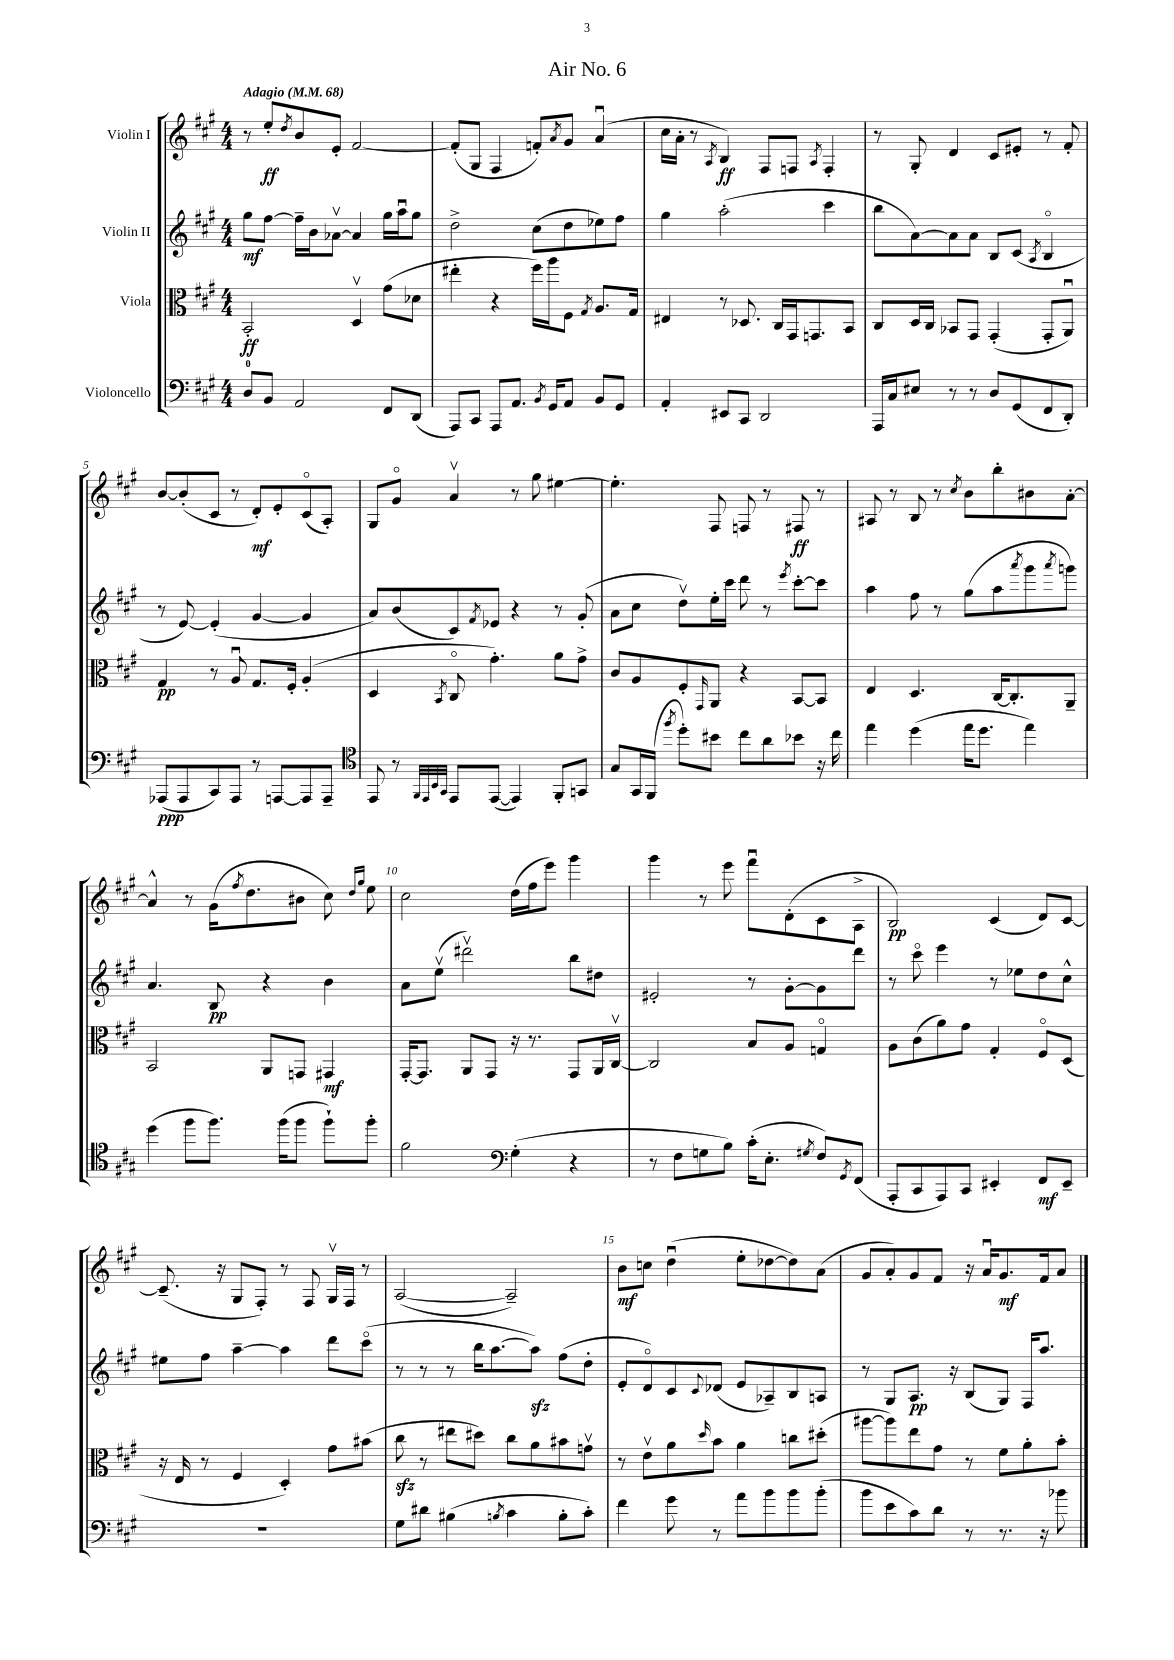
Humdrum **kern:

**kern	**dynam	**kern	**dynam	**kern	**dynam	**kern	**dynam
*part4	*part4	*part3	*part3	*part2	*part2	*part1	*part1
*staff4	*staff4	*staff3	*staff3	*staff2	*staff2	*staff1	*staff1
*I"Violoncello	*	*I"Viola	*	*I"Violin II	*	*I"Violin I	*
*clefF4	*	*clefC3	*	*clefG2	*	*clefG2	*
*k[f#c#g#]	*	*k[f#c#g#]	*	*k[f#c#g#]	*	*k[f#c#g#]	*
*M4/4	*	*M4/4	*	*M4/4	*	*M4/4	*
*MM68	*	*MM68	*	*MM68	*	*MM68	*
=1	=1	=1	=1	=1	=1	=1	=1
!	!	!	!	!	!	!LO:TX:a:B:t=Adagio	!
8D/L	.	2BB'/	ff	8gg#\L	mf	8r	.
8BB/J	.	.	.	[8ff#\J	.	8ee'/L	ff
.	.	.	.	.	.	8qdd/	.
2AA/	.	.	.	16ff#~\LL]	.	8b/	.
.	.	.	.	16b\J	.	.	.
.	.	.	.	[8a-Xv\J	.	8e'/J	.
.	.	4Dv/	.	4a-/]	.	[2f#/	.
8FF#/L	.	(8g#\L	.	16gg#\LL	.	.	.
.	.	.	.	16aau\J	.	.	.
(8DD/J	.	8d-X\J	.	8gg#\J	.	.	.
=2	=2	=2	=2	=2	=2	=2	=2
8AAA/L)	.	4ee#X'\	.	2dd^\	.	(8f#'/L]	.
8CC#/J	.	.	.	.	.	8G#/J	.
8AAA/L	.	4r	.	.	.	4F#/	.
8.AA/J	.	.	.	.	.	.	.
.	.	16ff#\LL)	.	(8cc#\L	.	8fn'/L)	.
8qBB/	.	.	.	.	.	.	.
16GG#/KL	.	16aa\J	.	.	.	.	.
.	.	.	.	.	.	8qa/	.
8AA/J	.	8F#\J	.	8dd\	.	8g#/J	.
.	.	8qG#/	.	.	.	.	.
8BB/L	.	8.A/L	.	8ee-X\)	.	(4au/	.
8GG#/J	.	.	.	8ff#\J	.	.	.
.	.	16G#/Jk	.	.	.	.	.
=3	=3	=3	=3	=3	=3	=3	=3
4AA'/	.	4E#X/	.	4gg#\	.	16cc#\LL	.
.	.	.	.	.	.	16a'\JJ	.
.	.	.	.	.	.	8r	.
.	.	.	.	.	.	8qA/	.
8EE#X/L	.	8r	.	(2aa'\	.	4B/)	ff
8CC#/J	.	8.D-X/	.	.	.	.	.
2DD/	.	.	.	.	.	8F#/L	.
.	.	16C#/LL	.	.	.	.	.
.	.	16GG#/J	.	.	.	8Fn/J	.
.	.	8.GGn/	.	.	.	.	.
.	.	.	.	.	.	8qA/	.
.	.	.	.	4ccc#\	.	4F'/	.
.	.	8BB/J	.	.	.	.	.
=4	=4	=4	=4	=4	=4	=4	=4
16AAA/LL	.	8C#/L	.	8bb\L	.	8r	.
16C#/J	.	.	.	.	.	.	.
8E#X/J	.	16D/L	.	[8a\)	.	8G#'/	.
.	.	16C#/JJ	.	.	.	.	.
8r	.	8BB-X/L	.	8a\]	.	4d/	.
8r	.	8GG#/J	.	8a\J	.	.	.
8D/L	.	(4GG#'/	.	8B/L	.	8c#/L	.
(8GG#/	.	.	.	(8c#/J	.	8e#X'/J	.
.	.	.	.	8qA/	.	.	.
8FF#/	.	8GG#'/L	.	4B/	.	8r	.
8DD'/J)	.	8AAu/J)	.	.	.	8f#'/	.
!!LO:LB:g=z
=5	=5	=5	=5	=5	=5	=5	=5
(8AAA-X/L	ppp	4G#/	pp	8r	.	[8b/L	.
8AAA-/	.	.	.	[8e/)	.	(8b'/]	.
8CC#/)	.	8r	.	(4e'/]	.	8c#/J	.
8AAA-/J	.	8Au/	.	.	.	8r	.
8r	.	8.G#/L	.	[4g#/	.	8d'/L)	mf
[8AAAn/L	.	.	.	.	.	8e'/	.
.	.	16F#'/Jk	.	.	.	.	.
8AAA/]	.	(4A'/	.	4g#/]	.	(8c#/	.
8AAA~/J	.	.	.	.	.	8A'/J)	.
=6	=6	=6	=6	=6	=6	=6	=6
*clefC4	*	*	*	*	*	*	*
8EE/	.	4D/	.	8a/L)	.	8G#/L	.
8r	.	.	.	(8b/	.	8g#/J	.
32qqFF#/LLL	.	.	.	.	.	.	.
32qqEE/	.	.	.	.	.	.	.
32qqBB/	.	.	.	.	.	.	.
32qqGG#/JJJ	.	8qBB/	.	.	.	.	.
8EE/L	.	8C#/	.	8c#/)	.	4av/	.
.	.	.	.	8qf#/	.	.	.
([8EE/J	.	4.g#'\)	.	8e-X/J	.	.	.
4EE/])	.	.	.	4r	.	8r	.
.	.	.	.	.	.	8gg#\	.
8FF#'/L	.	8a\L	.	8r	.	[4ee#X\	.
8GGn/J	.	8g#^\J	.	(8g#'/	.	.	.
=7	=7	=7	=7	=7	=7	=7	=7
8G#/L	.	8c#/L	.	8a\L	.	4.ee#'\]	.
16GG#/L	.	8A/	.	8cc#\J	.	.	.
(16FF#/JJ	.	.	.	.	.	.	.
8qff#/	.	.	.	.	.	.	.
8dd'\L)	.	8F#'/	.	8ddv\L)	.	.	.
.	.	16qqGG#/	.	.	.	.	.
8b#X\J	.	8AA/J	.	16ee'\L	.	8F#/	.
.	.	.	.	16ccc#\JJ	.	.	.
8cc#\L	.	4r	.	8ddd\	.	8Fn/	.
8a\	.	.	.	8r	.	8r	.
.	.	.	.	8qeee/	.	.	.
8b-X\J	.	[8BB/L	.	[8ccc#'\L	.	8F#X/	ff
16r	.	8BB/J]	.	8ccc#\J]	.	8r	.
16cc#\	.	.	.	.	.	.	.
=8	=8	=8	=8	=8	=8	=8	=8
4ee\	.	4E/	.	4aa\	.	8A#X/	.
.	.	.	.	.	.	8r	.
(4dd\	.	4.D/	.	8ff#\	.	8B/	.
.	.	.	.	8r	.	8r	.
.	.	.	.	.	.	8qcc#/	.
16ee\KL	.	.	.	(8gg#\L	.	8b\L	.
8.dd\J	.	.	.	.	.	.	.
.	.	[16C#/KL	.	8aa\	.	8bb'\	.
.	.	8.C#'/]	.	.	.	.	.
.	.	.	.	8qaaa/	.	.	.
4ee\)	.	.	.	8ggg#\	.	8b#X\	.
.	.	.	.	8qaaa/	.	.	.
.	.	8AA~/J	.	8gggn\J)	.	[8a'\J	.
!!LO:LB:g=z
=9	=9	=9	=9	=9	=9	=9	=9
(4dd\	.	2BB/	.	4.a/	.	4a^^/]	.
8ff#\L	.	.	.	.	.	8r	.
8.ff#\J)	.	.	.	8B/	pp	(16g#\KL	.
.	.	.	.	.	.	8qff#/	.
.	.	.	.	.	.	8.dd\	.
.	.	8AA/L	.	4r	.	.	.
(16ff#\KL	.	.	.	.	.	.	.
8ff#\J	.	8GGn/J	.	.	.	8b#X\J	.
8ff#`\L)	.	4GG#X/	mf	4b\	.	8cc#\)	.
.	.	.	.	.	.	16qqdd/LL	.
.	.	.	.	.	.	16qqgg#/JJ	.
8ff#'\J	.	.	.	.	.	8ee\	.
=10	=10	=10	=10	=10	=10	=10	=10
2f#\	.	[16GG#'/KL	.	8a\L	.	2cc#\	.
.	.	8.GG#/J]	.	.	.	.	.
.	.	.	.	(8eev\J	.	.	.
.	.	8AA/L	.	2ddd#Xv\)	.	.	.
.	.	8GG#/J	.	.	.	.	.
*clefF4	*	*	*	*	*	*	*
(4G#'\	.	16r	.	.	.	(16dd\LL	.
.	.	8.r	.	.	.	16ff#\J	.
.	.	.	.	.	.	8eee\J)	.
4r	.	8GG#/L	.	8bb\L	.	4ggg#\	.
.	.	16AA/L	.	8dd#X\J	.	.	.
.	.	[16C#v/JJ	.	.	.	.	.
=11	=11	=11	=11	=11	=11	=11	=11
8r	.	2C#/]	.	2e#X'/	.	4ggg#\	.
8F#\L	.	.	.	.	.	.	.
8Gn\	.	.	.	.	.	8r	.
8B\J)	.	.	.	.	.	8eee\	.
(16c#'\KL	.	8B/L	.	8r	.	8fff#u\L	.
8.E'\J	.	.	.	.	.	.	.
.	.	8A/J	.	[8g#'\L	.	(8d'\	.
8qG#X/	.	.	.	.	.	.	.
8F#/L)	.	4Gn/	.	8g#\]	.	8c#\	.
8qGG#/	.	.	.	.	.	.	.
(8FF#/J	.	.	.	8ddd\J	.	8A^\J	.
=12	=12	=12	=12	=12	=12	=12	=12
8AAA'/L	.	8A\L	.	8r	.	2B/)	pp
8CC#/	.	(8c#\	.	8ccc#\	.	.	.
8AAA/)	.	8a\)	.	4eee\	.	.	.
8CC#/J	.	8g#\J	.	.	.	.	.
4EE#X'/	.	4G#'/	.	8r	.	(4c#/	.
.	.	.	.	8ee-X\L	.	.	.
8FF#/L	mf	8F#/L	.	8dd\	.	8d/L)	.
8EE#~/J	.	(8D/J	.	8cc#^^\J	.	[8c#/J	.
!!LO:LB:g=z
=13	=13	=13	=13	=13	=13	=13	=13
1r	.	16r	.	8ee#X\L	.	(8.c#~/]	.
.	.	16E/	.	.	.	.	.
.	.	8r	.	8ff#\J	.	.	.
.	.	.	.	.	.	16r	.
.	.	4F#/	.	[4aa~\	.	8G#/L	.
.	.	.	.	.	.	8F#'/J)	.
.	.	4D'/)	.	4aa\]	.	8r	.
.	.	.	.	.	.	8F#/	.
.	.	8g#\L	.	8ddd\L	.	16G#v/LL	.
.	.	.	.	.	.	16F#/JJ	.
.	.	(8b#X\J	.	(8ccc#\J	.	8r	.
=14	=14	=14	=14	=14	=14	=14	=14
8G#\L	.	8cc#zz\	.	8r	.	([2A/	.
8d#X\J	.	8r	.	8r	.	.	.
(4B#X\	.	8ee#X\L	.	8r	.	.	.
.	.	8dd#X\J)	.	16bb\KL	.	.	.
.	.	.	.	[8.aa\	.	.	.
8qBn/	.	.	.	.	.	.	.
4c#\	.	8cc#\L	.	.	.	2A~/])	.
.	.	8a\	.	8aazz\J])	.	.	.
8B'\L	.	8b#X\	.	(8ff#\L	.	.	.
8c#'\J)	.	8gnv\J	.	8dd'\J	.	.	.
=15	=15	=15	=15	=15	=15	=15	=15
4f#\	.	8r	.	8e'/L	.	8b\L	mf
.	.	8ev\L	.	8d/)	.	8ccn\J	.
8g#\	.	8a\	.	8c#/	.	(4ddu\	.
.	.	16qqdd/	.	8qqc#/	.	.	.
8r	.	8b\J	.	(8d-X/J	.	.	.
8a\L	.	4a\	.	8e/L	.	8ee'\L	.
8b\	.	.	.	8A-X~/)	.	[8dd-X\	.
8b\	.	8ccn\L	.	8B/	.	8dd-\])	.
(8b'\J	.	(8dd#X'\J	.	8An/J	.	(8a\J	.
=16	=16	=16	=16	=16	=16	=16	=16
8b\L	.	[8aa#X\L	.	8r	.	8g#/L	.
8e\	.	8aa#\])	.	8G#/L	.	8a'/)	.
8c#\)	.	8ee\	.	8.A/J	pp	8g#/	.
8d\J	.	8g#\J	.	.	.	8f#/J	.
.	.	.	.	16r	.	.	.
8r	.	8r	.	(8B/L	.	16r	.
.	.	.	.	.	.	16au/KL	.
8.r	.	8f#\L	.	8G#/J)	.	8.g#/	mf
.	.	8a'\	.	16F#/KL	.	.	.
16r	.	.	.	8.aa/J	.	16f#/k	.
8b-X\	.	8b'\J	.	.	.	8a/J	.
==	==	==	==	==	==	==	==
*-	*-	*-	*-	*-	*-	*-	*-
